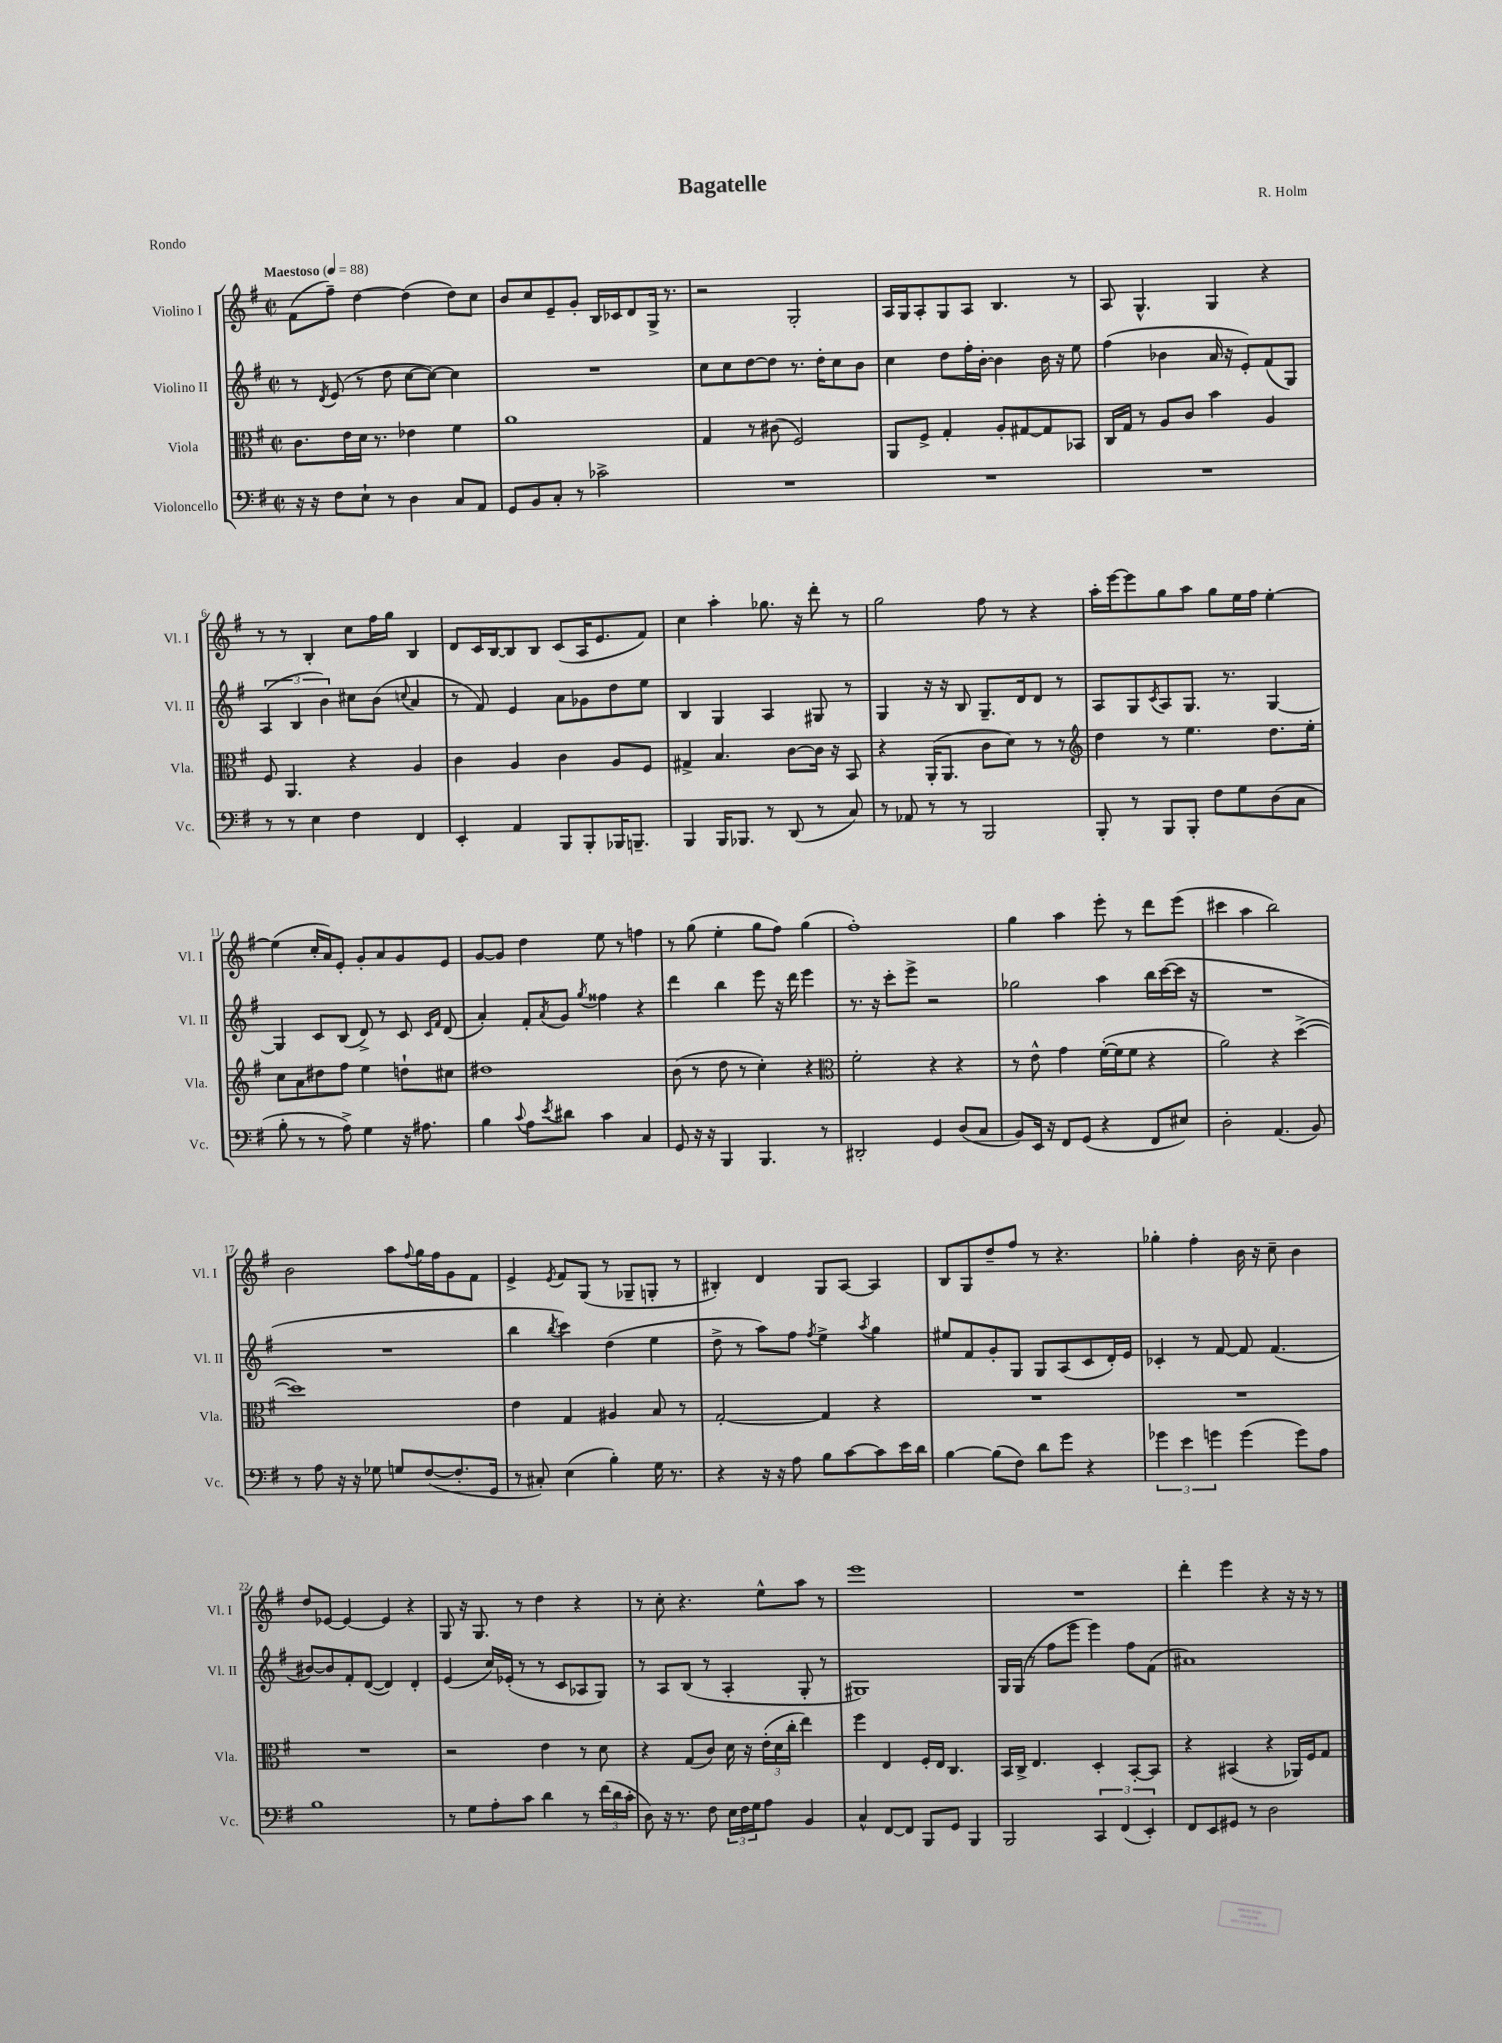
\header { title = "Bagatelle" composer = "R. Holm" piece = "Rondo" }
<<
\new StaffGroup <<
\new Staff = "s0" \with { instrumentName = "Violino I" shortInstrumentName = "Vl. I" } {
    \clef treble \key g \major \defaultTimeSignature \time 2/2 \tempo "Maestoso" 4 = 88
    fis'8( fis''8--) d''4~ d''4( d''8) c''8 |
    b'8 c''8 e'8-- g'8-. b16 ces'16 d'8 g16-> r8. |
    r2 g2-. |
    a16 g16 a8-. g8 a8 b4. r8 |
    a8 g4.-^ g4 r4 |
    r8 r8 b4-. c''8 fis''16 g''16 b4 |
    d'8 c'16 b16~ b8 b8 c'8( a16 e'8. fis'8) |
    c''4 a''4-. ges''8. r16 d'''8-. r8 |
    g''2 fis''8 r8 r4 |
    a''16-. e'''16~ e'''8 g''8 a''8 g''8 e''16 fis''16 e''4~-. |
    e''4( c''16-. a'16) e'8-. g'8-. a'8 g'8 e'8 |
    g'8~ g'8 d''4 e''8 r8 f''4 |
    r8 g''8( e''4-. g''8 fis''8) g''4( |
    fis''1-.) |
    g''4 a''4 e'''8-. r8 d'''8 e'''8( |
    cis'''4 a''4 b''2) |
    b'2 a''8 \appoggiatura { fis''8 } g''16 fis''16 g'8 fis'8 |
    e'4-> \acciaccatura { e'8 } fis'8 g8( r8 ges8-- g8-. r8 |
    bis4-.) d'4 g8 a8~ a4 |
    b8 g8 d''8-- fis''8 r8 r4. |
    ges''4-. fis''4-. b'16 r16 c''8-- b'4 |
    d''8 ees'8~ ees'4~ ees'4 r4 |
    g8 r16 g8. r8 d''4 r4 |
    r8 c''8-. r4. e''8-^ a''8 r8 |
    e'''1 |
    R1 |
    d'''4-. e'''4 r4 r16 r16 r8 \bar "|." |
}
\new Staff = "s1" \with { instrumentName = "Violino II" shortInstrumentName = "Vl. II" } {
    \clef treble \key g \major \defaultTimeSignature \time 2/2
    r8 \acciaccatura { d'8 } e'8( r8 d''8 c''8~ c''8~) c''4 |
    R1 |
    c''8 c''8 d''8~ d''8 r8. d''16-. c''8 b'8 |
    c''4 d''8 fis''16-. b'16~-. b'4 b'16 r16 e''8 |
    fis''4( bes'4 a'16 r16 e'8-.) fis'8( g8) |
    \tuplet 3/2 { a4( b4 b'4) } cis''8 b'8( \appoggiatura { c''8 } a'4 |
    r8 fis'8) e'4 a'8 ges'8 d''8 e''8 |
    b4 g4 a4 gis8 r8 |
    g4 r16 r16 b8 g8.-- d'16 d'8 r8 |
    a8 g8 \acciaccatura { c'8 } a8 g8. r8. g4~ |
    g4 c'8 b8( d'8->) r8 c'8 \grace { c'16 fis'16 } d'8( |
    a'4-.) fis'8-. \acciaccatura { a'8 } g'8 \acciaccatura { g''8 } fisis''4 r4 |
    d'''4 b''4 e'''8 r16 d'''16 e'''4 |
    r8. r16 c'''8-. e'''8-> r2 |
    ges''2 a''4 b''16 c'''16~( c'''16 r16 |
    R1 |
    R1 |
    b''4 \acciaccatura { b''8 } c'''4) d''4( e''4 |
    d''8-> r8 a''8) fis''8 \acciaccatura { fis''8 } e''4-> \acciaccatura { a''8 } g''4 |
    eis''8 fis'8 g'8-. g8 g8 a8( c'8 d'16-.) e'16 |
    ces'4-. r8 fis'8~ fis'8 fis'4.( |
    bis'8~) bis'8 fis'8-. d'8~( d'4) d'4-. |
    e'4( c''16) ees'16-.( r8 r8 c'8 aes8 g8) |
    r8 a8 b8( r8 a4-. g8-. r8 |
    gis1) |
    g16 g16( r8 fis''8 e'''8 e'''4) fis''8 fis'8( |
    ais'1) \bar "|." |
}
\new Staff = "s2" \with { instrumentName = "Viola" shortInstrumentName = "Vla." } {
    \clef alto \key g \major \defaultTimeSignature \time 2/2
    c'8. e'16 d'16 r8. ees'4 fis'4 |
    a'1 |
    g4 r8 cis'8( fis2) |
    a,8 fis8-> g4-. a8-. gis8~ gis8 bes,8 |
    c16 g16 r8 a8 c'8 b'4 a4 |
    fis8 a,4. r4 a4 |
    c'4 a4 c'4 a8 fis8 |
    gis4-> b4. c'8~ c'16 r16 b,8 |
    r4 a,16-.( a,8. c'8 d'8) r8 r8 |
    \clef treble d''4 r8 e''4. d''8. e''16-. |
    c''8 a'8 dis''8 fis''8 e''4 d''8-! cis''8 |
    dis''1 |
    b'8( r8 d''8 r8 c''4-.) r4 |
    \clef alto fis'2-. r4 r4 |
    r8 e'8-^ g'4 fis'16~-.( fis'16 fis'8 r4 |
    a'2) r4 d''4~->( |
    d''1) |
    e'4 g4 ais4 b8 r8 |
    g2~-. g4 r4 |
    R1 |
    R1 |
    R1 |
    r2 e'4 r8 d'8 |
    r4 g8( c'8) d'16 r16 \tuplet 3/2 { e'16-.( d'16 c''16-. } e''4) |
    fis''4 e4 fis16-. e16 c4. |
    b,16 c16-> e4. d4-. b,8~-. b,8 |
    r4 bis,4( r4 aes,16) fis16 g8 \bar "|." |
}
\new Staff = "s3" \with { instrumentName = "Violoncello" shortInstrumentName = "Vc." } {
    \clef bass \key g \major \defaultTimeSignature \time 2/2
    r16 r16 fis8 e8-! r8 d4 c8 a,8 |
    g,8 b,8 c8-. r8 ces'2-> |
    R1 |
    R1 |
    R1 |
    r8 r8 e4 fis4 fis,4 |
    e,4-. a,4 b,,8 b,,8-. bes,,16 b,,8.-- |
    b,,4 b,,16 bes,,8. r8 d,8( r8 c8) |
    r8 aes,8 r8 r8 b,,2 |
    b,,8-. r8 b,,8 b,,8-. fis8 g8 d8( c8 |
    b8-. r8 r8 a8->) g4 r16 ais8. |
    b4 \appoggiatura { c'8 } a8 \acciaccatura { e'8 } dis'8 c'4 c4 |
    g,8 r16 r16 b,,4 b,,4. r8 |
    dis,2-. g,4 d8( c8 |
    b,8) e,16 r16 fis,8 g,8( r4 fis,8 eis8) |
    d2-. a,4.( b,8) |
    r8 a8 r16 r16 ges8 g8 fis8~( fis8.-. g,16 |
    r8 cis8-.) e4( b4-.) g16 r8. |
    r4 r16 r16 a8 b8 c'8~ c'8 e'16 d'16 |
    b4~ b8( fis8) d'8 g'8 r4 |
    \tuplet 3/2 { ges'4 e'4 g'4 } g'4( g'8) a8 |
    b1 |
    r8 g8 a8-. c'8 d'4 r8 \tuplet 3/2 { fis'16( d'16 c'16-. } |
    d8) r16 r8. fis8 \tuplet 3/2 { e16 fis16 g16 } a8 b,4 |
    c4-^ fis,8~ fis,8 b,,8 g,8 b,,4 |
    b,,2 \tuplet 3/2 { c,4 fis,4( e,4-.) } |
    fis,8 e,8 gis,8 r8 d2 \bar "|." |
}
>>
>>
